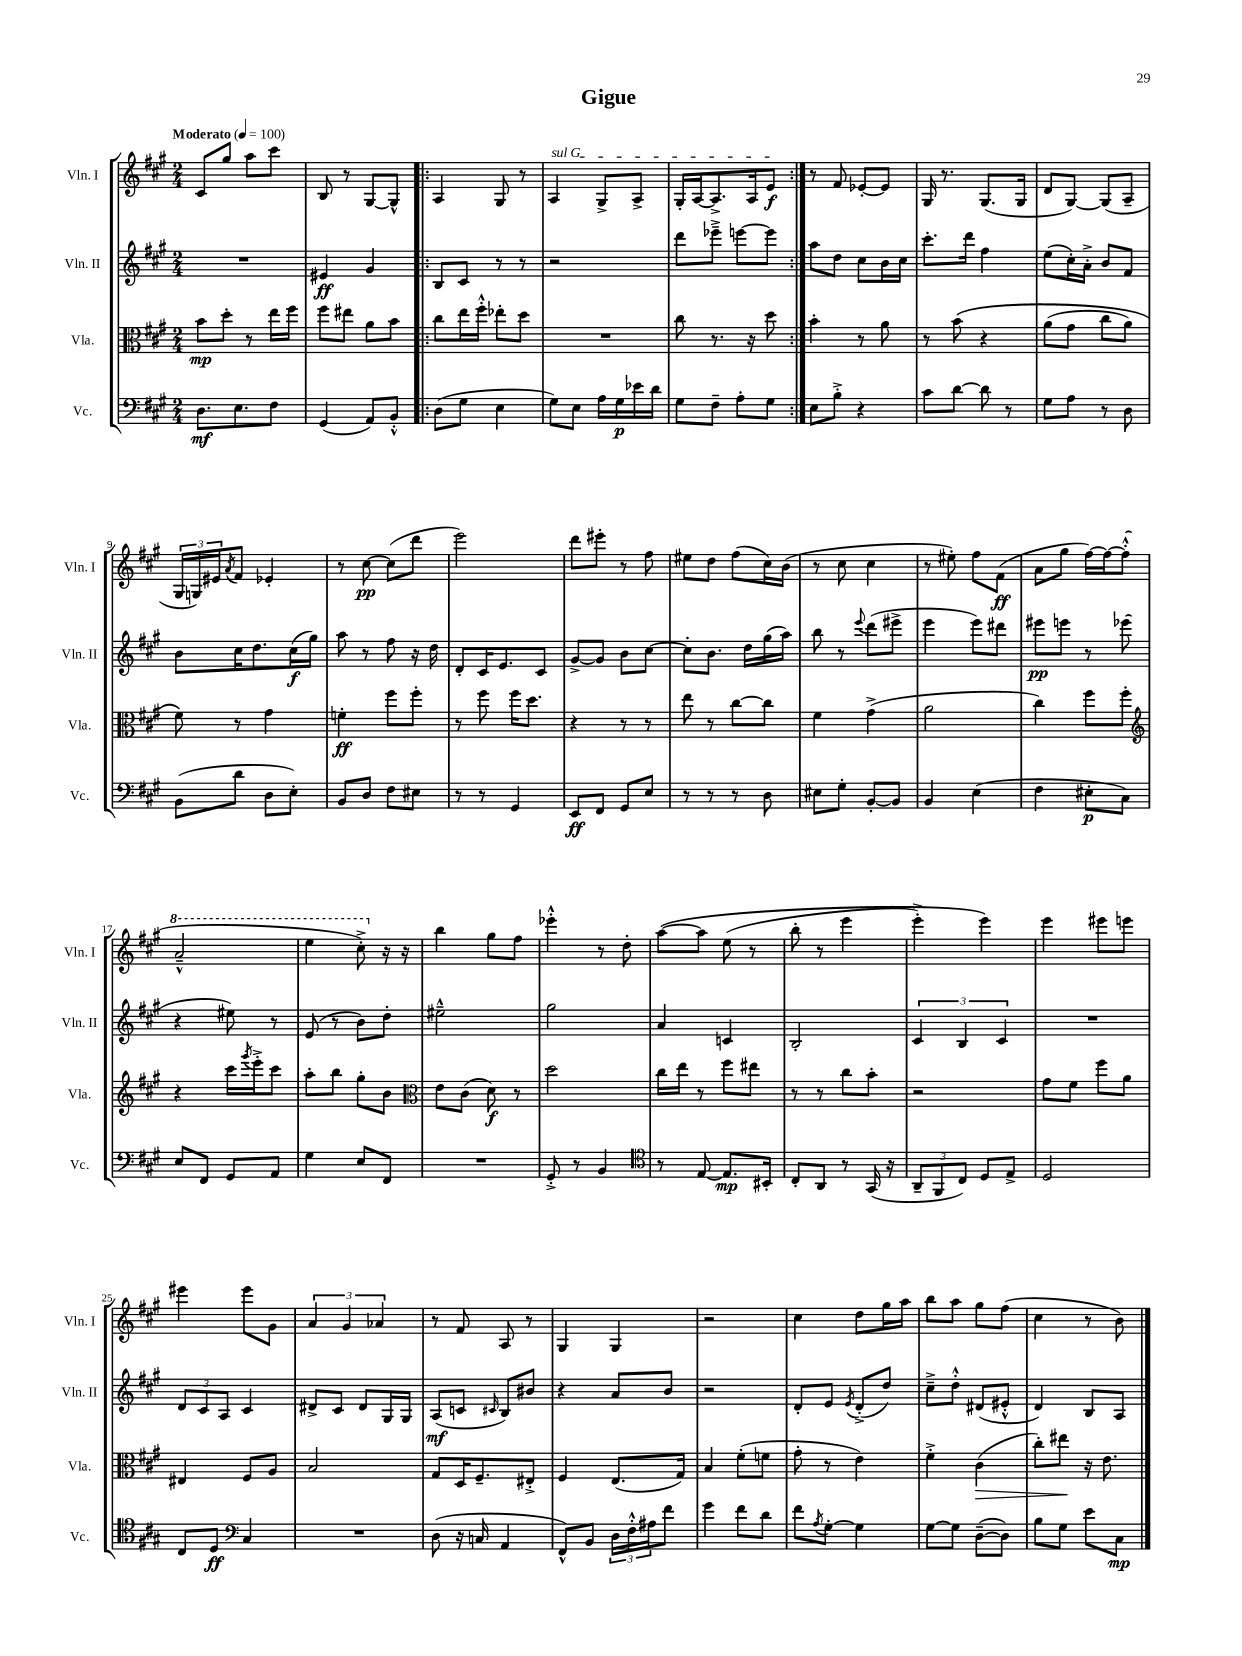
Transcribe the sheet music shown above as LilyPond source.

\header { title = "Gigue" }
<<
\new StaffGroup <<
\new Staff = "s0" \with { instrumentName = "Vln. I" shortInstrumentName = "Vln. I" } {
    \clef treble \key a \major \numericTimeSignature \time 2/4 \tempo "Moderato" 4 = 100
    cis'8 gis''8 a''8 cis'''8 |
    b8 r8 gis8~ gis8-^ |
    \repeat volta 2 { a4 gis8 r8 |
    \once \override TextSpanner.bound-details.left.text = \markup { \italic "sul G" } a4\startTextSpan gis8-> a8-> |
    gis16-. a16~ a8.-> a16 e'8\f\stopTextSpan | }
    r8 fis'8 ees'8~-. ees'8 |
    gis16 r8. gis8.( gis16 |
    d'8 gis8~) gis8( a8-- |
    \tuplet 3/2 { gis16 g16) eis'16 } \acciaccatura { a'8 } fis'8 ees'4-. |
    r8 cis''8~\pp cis''8( d'''8 |
    e'''2) |
    d'''8 eis'''8-. r8 fis''8 |
    eis''8 d''8 fis''8( cis''16) b'16( |
    r8 cis''8 cis''4 |
    r8 eis''8-.) fis''8 fis'8\ff( |
    a'8 gis''8 fis''16~) fis''16~ fis''8-.-^( |
    \ottava #1 a''2---^ |
    e'''4 cis'''8-.->) \ottava #0 r16 r16 |
    b''4 gis''8 fis''8 |
    ees'''4-.-^ r8 d''8-. |
    a''8~\( a''8 e''8( r8 |
    b''8-. r8 e'''4 |
    e'''4-.->) e'''4\) |
    e'''4 eis'''8 e'''8 |
    eis'''4 eis'''8 gis'8 |
    \tuplet 3/2 { a'4 gis'4 aes'4 } |
    r8 fis'8 a8 r8 |
    gis4 gis4 |
    r2 |
    cis''4 d''8 gis''16 a''16 |
    b''8 a''8 gis''8 fis''8( |
    cis''4 r8 b'8) \bar "|." |
}
\new Staff = "s1" \with { instrumentName = "Vln. II" shortInstrumentName = "Vln. II" } {
    \clef treble \key a \major \numericTimeSignature \time 2/4
    R2 |
    eis'4\ff gis'4 |
    \repeat volta 2 { b8 cis'8 r8 r8 |
    r2 |
    d'''8 ees'''8---> e'''8~ e'''8 | }
    a''8 d''8 cis''8 b'16 cis''16 |
    cis'''8.-. d'''16 fis''4 |
    e''8( cis''16-.) a'16-.-> b'8 fis'8 |
    b'8 cis''16 d''8. cis''16\f( gis''16) |
    a''8 r8 fis''8 r16 d''16 |
    d'8-. cis'16 e'8. cis'8 |
    gis'8~-> gis'8 b'8 cis''8~ |
    cis''8-. b'8. d''16 gis''16( a''16) |
    b''8 r8 \appoggiatura { e'''8 } d'''8( eis'''8-> |
    e'''4 e'''8) dis'''8 |
    eis'''8\pp e'''8 r8 ees'''8( |
    r4 eis''8) r8 |
    e'8( r8 b'8) d''8-. |
    eis''2---^ |
    gis''2 |
    a'4 c'4 |
    b2-. |
    \tuplet 3/2 { cis'4 b4 cis'4 } |
    R2 |
    \tuplet 3/2 { d'8 cis'8 a8 } cis'4 |
    dis'8-> cis'8 dis'8 gis16 gis16 |
    a8\mf( c'8 \grace { cis'16 } b8) bis'8 |
    r4 a'8 b'8 |
    r2 |
    d'8-. e'8 \acciaccatura { e'8 } d'8-.->( d''8) |
    cis''8---> d''8-.-^ dis'8( eis'8-.-^ |
    d'4) b8 a8 \bar "|." |
}
\new Staff = "s2" \with { instrumentName = "Vla." shortInstrumentName = "Vla." } {
    \clef alto \key a \major \numericTimeSignature \time 2/4
    b'8\mp d''8-. r8 e''16 fis''16 |
    fis''8 eis''8 a'8 b'8 |
    \repeat volta 2 { cis''8 e''16 fis''16-.-^ ees''8-. d''8 |
    R2 |
    cis''8 r8. r16 d''8 | }
    b'4-. r8 a'8 |
    r8 b'8\( r4 |
    a'8( gis'8 cis''8 a'8) |
    fis'8\) r8 gis'4 |
    f'4-.\ff fis''8 fis''8-. |
    r8 fis''8 fis''16 d''8. |
    r4 r8 r8 |
    e''8 r8 cis''8~ cis''8 |
    fis'4 gis'4->( |
    a'2 |
    cis''4) fis''8 fis''8-. |
    \clef treble r4 cis'''16 \acciaccatura { gis'''8 } e'''16-.-> cis'''8 |
    a''8-. b''8 gis''8-. b'8 |
    \clef alto e'8 cis'8( d'8\f) r8 |
    d''2 |
    cis''16 e''16 r8 fis''8 eis''8 |
    r8 r8 cis''8 b'8-. |
    r2 |
    gis'8 fis'8 fis''8 a'8 |
    eis4 fis8 a8 |
    b2 |
    gis8 d16 fis8.-- eis8-.-> |
    fis4 e8.( gis16) |
    b4 fis'8-.( f'8 |
    gis'8-. r8 e'4) |
    fis'4-.-> cis'4\>( |
    cis''8-.) eis''8\! r16 e'8. \bar "|." |
}
\new Staff = "s3" \with { instrumentName = "Vc." shortInstrumentName = "Vc." } {
    \clef bass \key a \major \numericTimeSignature \time 2/4
    d8.\mf e8. fis8 |
    gis,4( a,8) b,8-.-^ |
    \repeat volta 2 { d8( gis8 e4 |
    gis8) e8 a16 gis16\p ees'16 d'16 |
    gis8 fis8-- a8-. gis8 | }
    e8 b8-.-> r4 |
    cis'8 d'8~ d'8 r8 |
    gis8 a8 r8 d8 |
    b,8( d'8 d8 e8-.) |
    b,8 d8 fis8 eis8 |
    r8 r8 gis,4 |
    e,8\ff fis,8 gis,8 e8 |
    r8 r8 r8 d8 |
    eis8 gis8-. b,8~-. b,8 |
    b,4 e4( |
    fis4 eis8-.\p cis8) |
    e8 fis,8 gis,8 a,8 |
    gis4 e8 fis,8 |
    R2 |
    gis,8-.-> r8 b,4 |
    \clef tenor r8 e8~ e8.\mp bis,16-. |
    cis8-. a,8 r8 gis,16( r16 |
    \tuplet 3/2 { a,8-- fis,8 cis8) } d8 e8-> |
    d2 |
    cis8 d8\ff \clef bass cis4 |
    R2 |
    d8( r16 c16 a,4 |
    fis,8-^) b,8 \tuplet 3/2 { d16 fis16-.-^ ais16 } fis'8 |
    gis'4 fis'8 d'8 |
    fis'8 \acciaccatura { a8 } gis8~-. gis4 |
    gis8~ gis8 d8~--( d8) |
    b8 gis8 e'8 cis8\mp \bar "|." |
}
>>
>>
